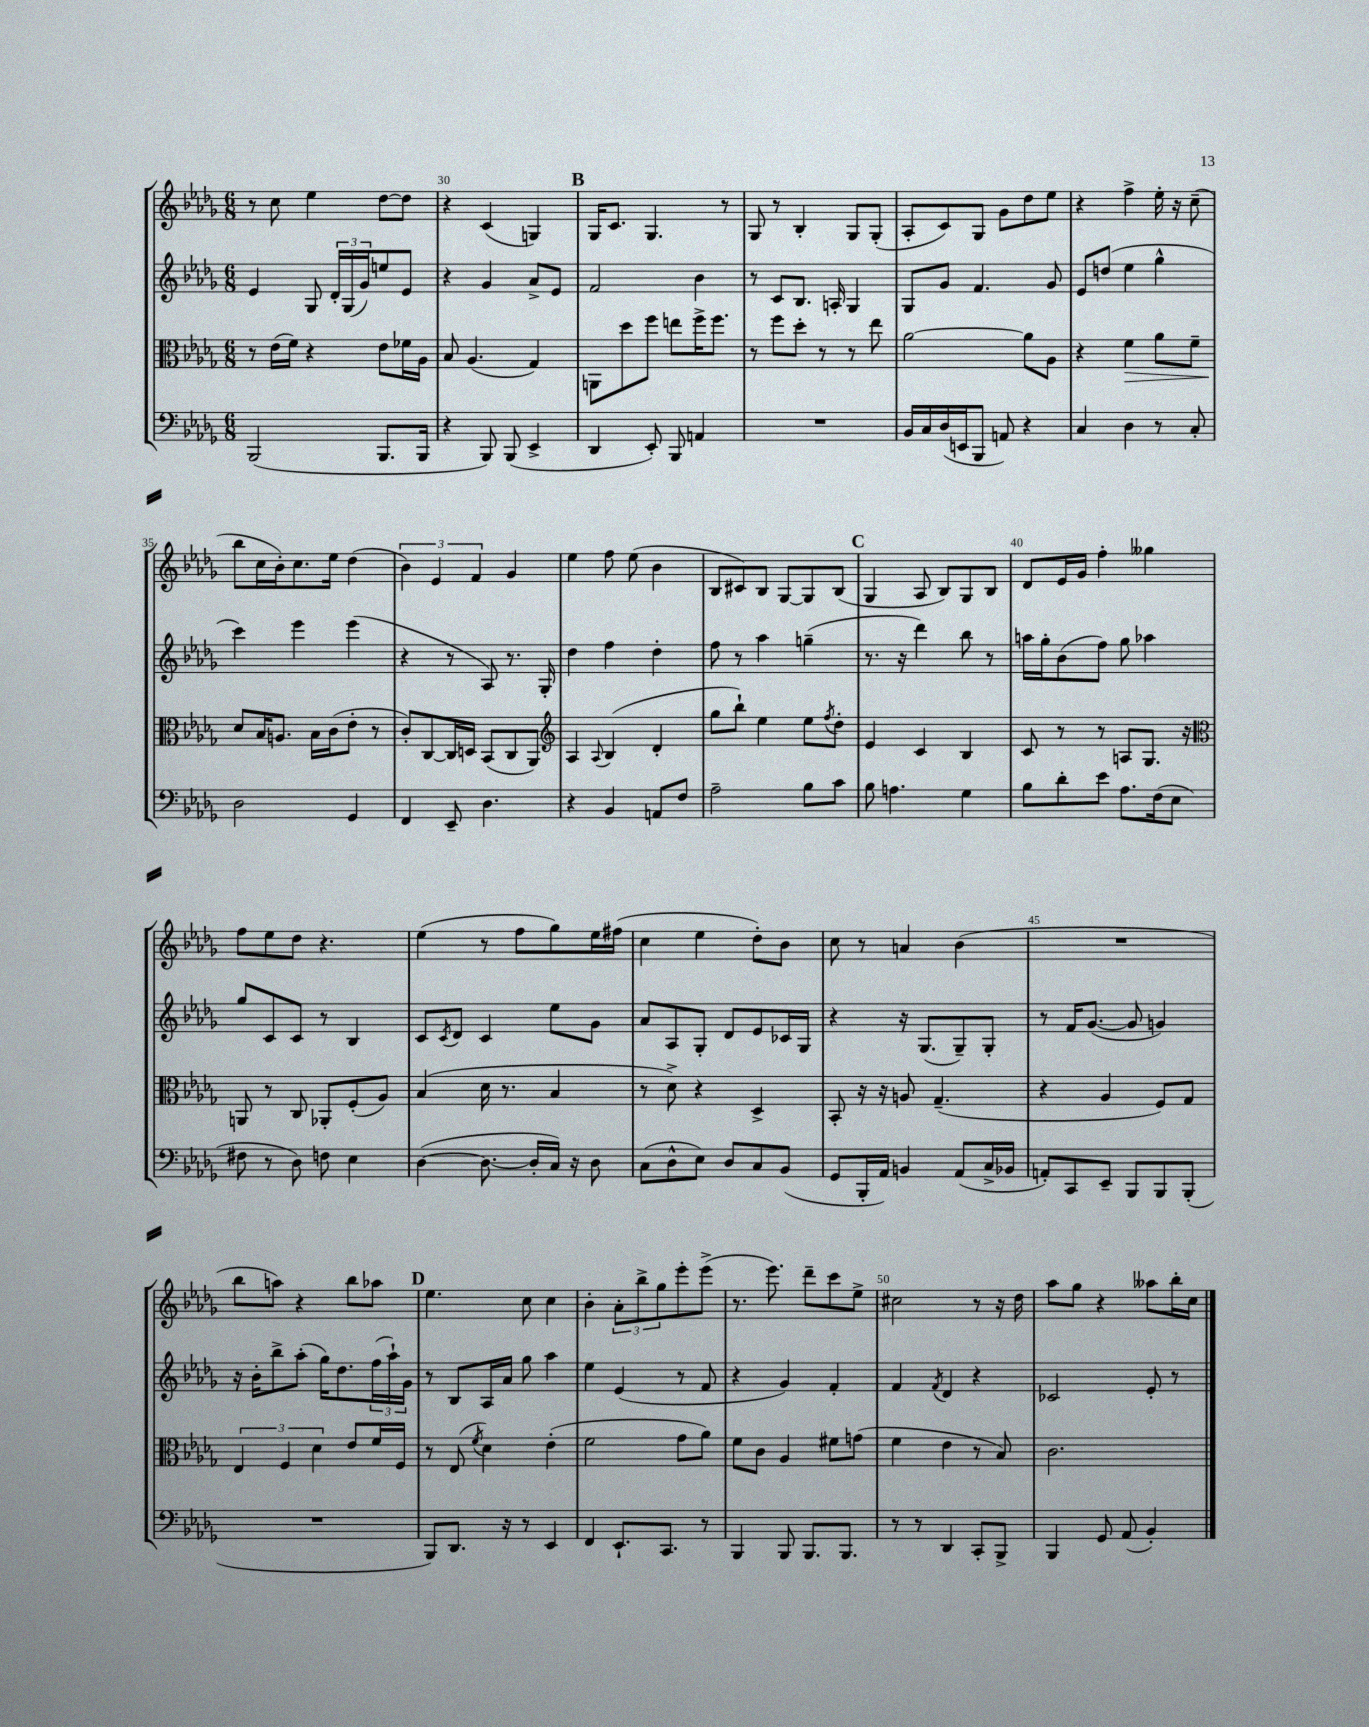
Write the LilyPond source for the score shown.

<<
\new StaffGroup <<
\new Staff = "s0" {
    \clef treble \key des \major \numericTimeSignature \time 6/8
    r8 c''8 ees''4 des''8~ des''8 |
    r4 c'4( g4) |
    \mark \markup { \bold "B" } ges16 c'8. ges4. r8 |
    ges8 r8 bes4-. ges8 ges8-.( |
    aes8-. c'8) ges8 ges'8 des''8 ees''8 |
    r4 f''4-> ees''16-. r16 c''8--( |
    bes''8 c''16 bes'16-.) c''8. ees''16 des''4( |
    \tuplet 3/2 { bes'4) ees'4 f'4 } ges'4 |
    ees''4 f''8 ees''8( bes'4 |
    bes8 cis'8) bes8 ges8~ ges8 bes8( |
    \mark \markup { \bold "C" } ges4 aes8 bes8) ges8 bes8 |
    des'8 ees'16 ges'16 f''4-. geses''4 |
    f''8 ees''8 des''8 r4. |
    ees''4( r8 f''8 ges''8) ees''16 fis''16( |
    c''4 ees''4 des''8-.) bes'8 |
    c''8 r8 a'4 bes'4( |
    R2. |
    bes''8 a''8) r4 bes''8 aes''8 |
    \mark \markup { \bold "D" } ees''4. c''8 c''4 |
    bes'4-. \tuplet 3/2 { aes'8-. bes''8-> ges''8 } ees'''8-. ees'''8->( |
    r8. ees'''8.) des'''8-- c'''8 ees''8-> |
    cis''2 r8 r16 des''16 |
    aes''8 ges''8 r4 aeses''8 bes''16-. c''16 \bar "|." |
}
\new Staff = "s1" {
    \clef treble \key des \major \numericTimeSignature \time 6/8
    ees'4 ges8 \tuplet 3/2 { des'16-. ges16( ges'16) } e''8 ees'8 |
    r4 ges'4 aes'8-> ees'8 |
    \mark \markup { \bold "B" } f'2 bes'4 |
    r8 c'8 bes8. a16-. ges4 |
    ges8 ges'8 f'4. ges'8 |
    ees'8 d''8( ees''4 ges''4-^ |
    c'''4) ees'''4 ees'''4( |
    r4 r8 aes8) r8. ges16-. |
    des''4 f''4 des''4-. |
    f''8 r8 aes''4 g''4--( |
    \mark \markup { \bold "C" } r8. r16 des'''4) bes''8 r8 |
    a''16 ges''16-. bes'8( f''8) ges''8 aes''4 |
    ges''8 c'8 c'8 r8 bes4 |
    c'8 \acciaccatura { c'8 } des'8 c'4 ees''8 ges'8 |
    aes'8 aes8 ges8-. des'8 ees'8 ces'16 ges16 |
    r4 r16 ges8.( ges8--) ges8-. |
    r8 f'16 ges'8.~( ges'8 g'4) |
    r16 bes'16-. bes''8-> aes''8-.( ges''16) des''8. \tuplet 3/2 { f''16( aes''16-!) ges'16 } |
    \mark \markup { \bold "D" } r8 bes8 aes16 aes'16 ges''8 aes''4 |
    ees''4 ees'4( r8 f'8 |
    r4 ges'4) f'4-. |
    f'4 \acciaccatura { f'8 } des'4 r4 |
    ces'2 ees'8-. r8 \bar "|." |
}
\new Staff = "s2" {
    \clef alto \key des \major \numericTimeSignature \time 6/8
    r8 ees'16( f'16) r4 ees'8 fes'16 aes16 |
    bes8 aes4.( ges4) |
    \mark \markup { \bold "B" } a,8 des''8 f''8 e''8 f''16-> f''8. |
    r8 f''8 des''8-. r8 r8 ees''8 |
    aes'2~ aes'8 aes8 |
    r4 f'4\> aes'8 f'8-- |
    des'8\! bes16 a8. bes16 c'16( ees'8-. r8 |
    c'8-.) c8~ c16 d16 bes,8( c8 aes,8) |
    \clef treble aes4 \appoggiatura { aes8 } bes4( des'4-. |
    ges''8 bes''8-!) ees''4 ees''8 \acciaccatura { f''8 } des''8-. |
    \mark \markup { \bold "C" } ees'4 c'4 bes4 |
    c'8 r8 r8 a8 ges8. r16 |
    \clef alto a,8 r8 c8 aes,8-. f8-.( aes8) |
    bes4( des'16 r8. bes4 |
    r8 des'8->) r4 des4-> |
    bes,8-. r16 r16 a8 ges4.--( |
    r4 aes4 f8) ges8 |
    \tuplet 3/2 { ees4 f4 des'4 } ees'8 f'16 f16 |
    \mark \markup { \bold "D" } r8 ees8( \acciaccatura { f'8 } des'4) ees'4-.( |
    f'2 ges'8 aes'8) |
    f'8 c'8 aes4 fis'8 g'8( |
    f'4 ees'4 r8 bes8) |
    c'2. \bar "|." |
}
\new Staff = "s3" {
    \clef bass \key des \major \numericTimeSignature \time 6/8
    bes,,2( bes,,8. bes,,16 |
    r4 bes,,8) bes,,8( ees,4-> |
    \mark \markup { \bold "B" } des,4 ees,8-.) bes,,8 a,4 |
    R2. |
    bes,16 c16 des16( e,16 bes,,8 a,8) r4 |
    c4 des4 r8 c8-. |
    des2 ges,4 |
    f,4 ees,8-- des4. |
    r4 bes,4 a,8 f8 |
    aes2-- bes8 c'8 |
    \mark \markup { \bold "C" } bes8 a4. ges4 |
    bes8 des'8-. ees'8 aes8. f16( ees8 |
    fis8 r8 des8) f8 ees4 |
    des4~( des8.~ des16-. c16) r16 des8 |
    c8( des8-^ ees8) des8 c8 bes,8( |
    ges,8 bes,,16-. aes,16) b,4 aes,8( c16-> bes,16 |
    a,8-.) c,8 ees,8-- bes,,8 bes,,8 bes,,8-.( |
    R2. |
    \mark \markup { \bold "D" } bes,,8) des,8. r16 r8 ees,4 |
    f,4 ees,8.-! c,8. r8 |
    bes,,4 bes,,8 bes,,8. bes,,8. |
    r8 r8 des,4 c,8-. bes,,8-> |
    bes,,4 ges,8 aes,8( bes,4-.) \bar "|." |
}
>>
>>
\layout { \context { \Score currentBarNumber = #29 \override BarNumber.break-visibility = ##(#f #t #t) barNumberVisibility = #(every-nth-bar-number-visible 5) } }
